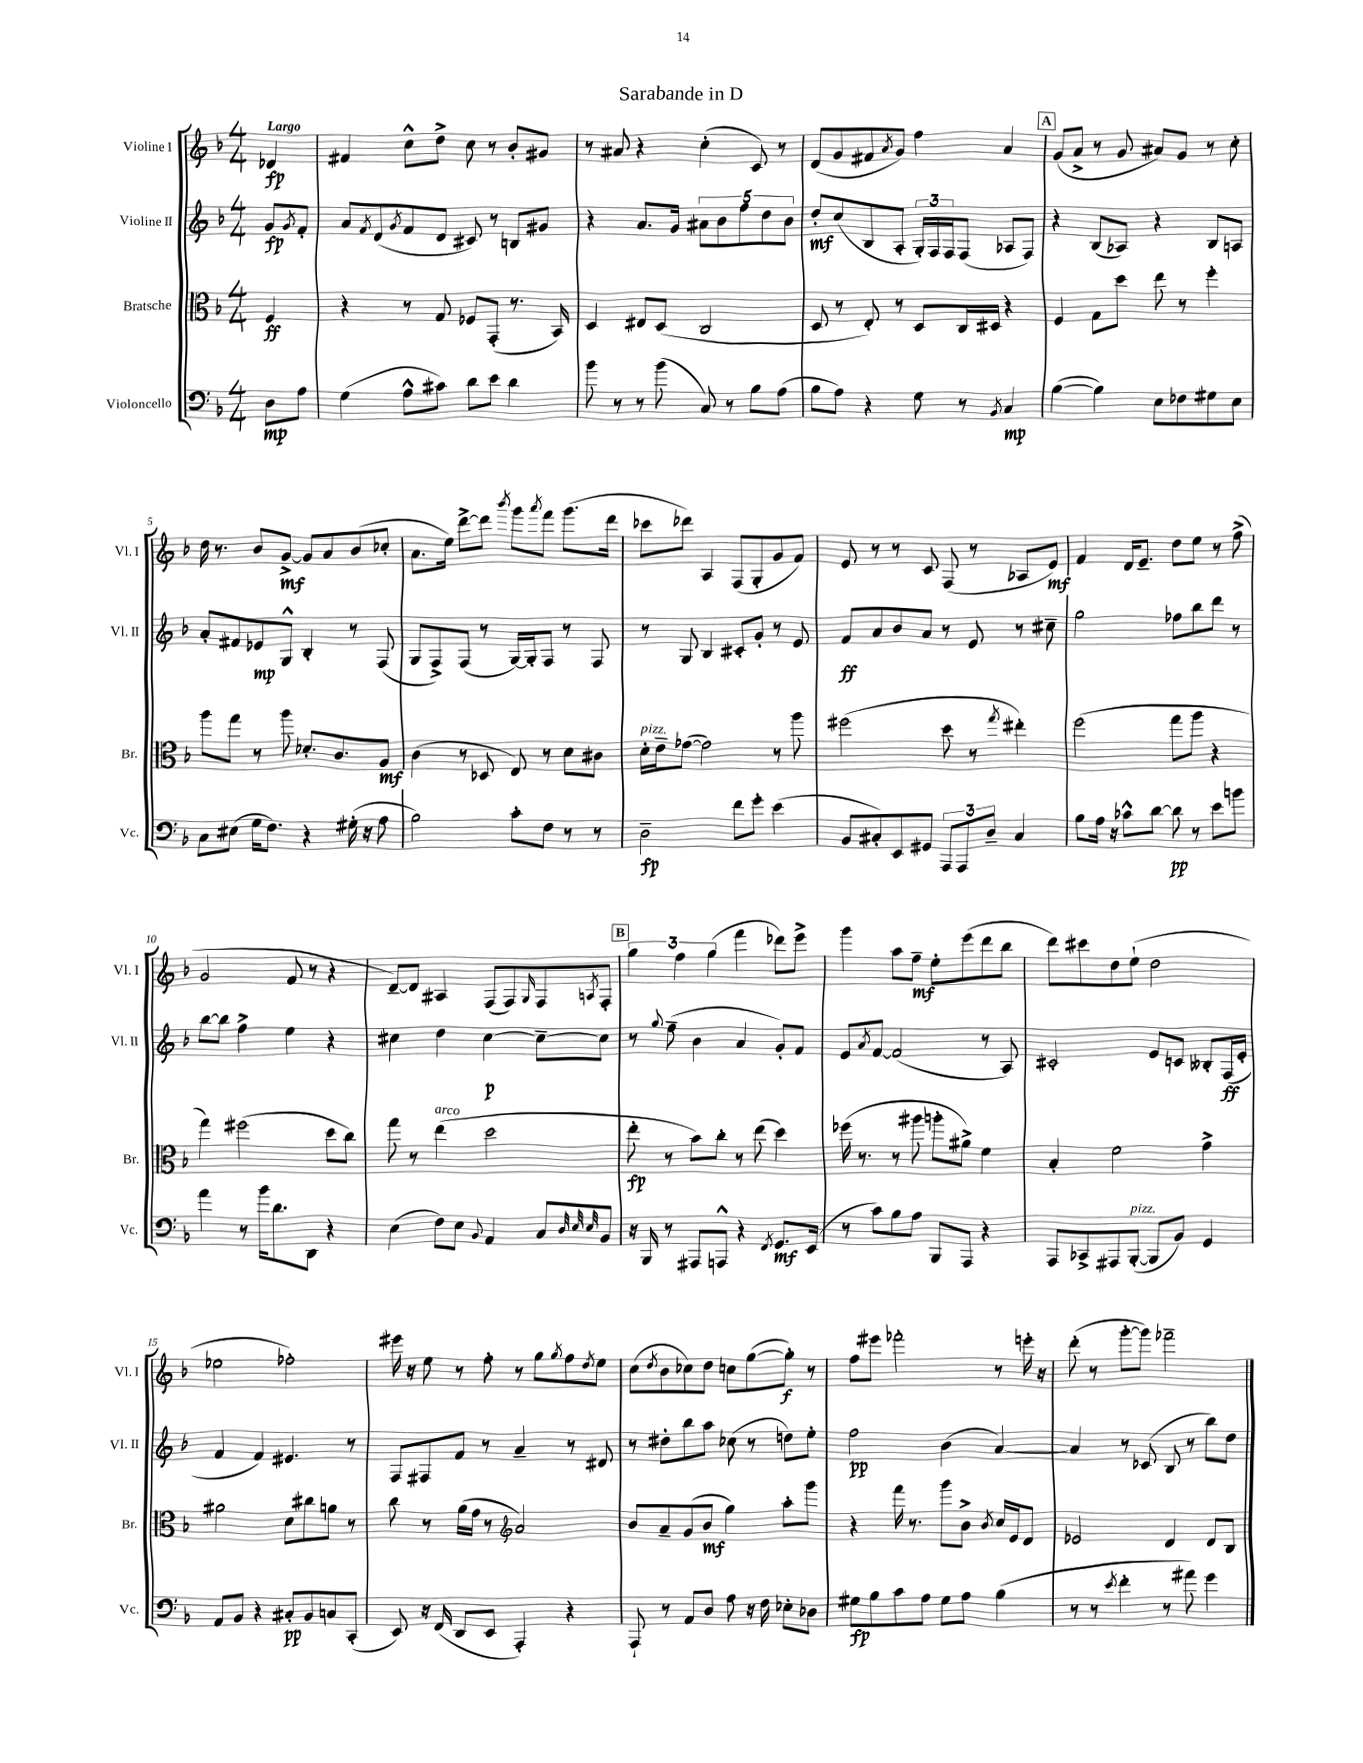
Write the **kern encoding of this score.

**kern	**kern	**kern	**kern
*staff4	*staff3	*staff2	*staff1
*clefF4	*clefC3	*clefG2	*clefG2
*k[b-]	*k[b-]	*k[b-]	*k[b-]
*M4/4	*M4/4	*M4/4	*M4/4
8D\L	4F/	8g/L	4d-/
.	.	8qg/	.
8A\J	.	8f'/J	.
=	=	=	=
(4G\	4r	8a/L	4f#/
.	.	8qf/	.
.	.	(8d/	.
.	.	8qg/	.
8A^^\L	8r	8f/	8cc^^\L
8c#\J)	8G/	8d/J	8dd^\J
8d\L	8F-/L	8c#/)	8cc\
8e\J	(8GG'/J	8r	8r
4d\	8.r	8B/L	8b-'/L
.	.	8g#/J	8g#/J
.	16BB-/)	.	.
=	=	=	=
8b-\	4D/	4r	8r
8r	.	.	8a#/
8r	8E#/L	8.a/L	4r
(8b-\	(8D/J	.	.
.	.	16g/Jk	.
8C/)	2C/	10a#\L	(4cc'\
.	.	10b-\	.
8r	.	.	.
.	.	10ff\	.
8B-\L	.	.	8c/)
.	.	10dd\	.
(8A\J	.	.	8r
.	.	10b-\J	.
=	=	=	=
8B-\L	8D/	8dd'/L	(8d/L
8A\J)	8r	(8cc/	8g/
4r	8E'/)	8B-/	8f#/
.	.	.	8qa/
.	8r	8A'/J	8g/J)
8G\	8D/L	24G'/LL)	4ff\
.	.	24F/	.
.	.	24F/J	.
8r	16C/L	(8F/J	.
.	16D#/JJ	.	.
8qBB-/	.	.	.
4C/	4r	8A-/L	4a/
.	.	8F/J)	.
=	=	=	=
([4B-\	4F/	4r	(8g/L
.	.	.	8a^/J
4B-\])	8G\L	(8B-/L	8r
.	8dd\J	8A-/J)	8g/
8E\L	8ee\	4r	8a#/L)
8F-\	8r	.	8g/J
8G#\	4ff'\	8B-/L	8r
8E\J	.	8A/J	8cc'\
=	=	=	=
8C\L	8aa\L	8a'/L	16dd\
.	.	.	8.r
(8E#\J	8gg\J	8f#/	.
16G\LK	8r	8e-/	8b-/L
8.F\J)	.	.	.
.	8aa\	8G^^/J	[8g^/J
4r	8.d-'/L	4B-'/	8g/]L
.	.	.	8a/
.	8.c/	.	.
(16G#'\	.	8r	(8b-/
16r	.	.	.
8A\	8A/J	(8F/	8cc-'/J
=	=	=	=
2B-\)	(4c\	8G/L	8.a\L
.	.	8F^/)	.
.	.	.	16ee\Jk)
.	8r	(8F/J	[8ddd^\L
.	8D-/	8r	8ddd\]J
.	.	.	8qbbb-/
8c'\L	8E/)	[16G/LL)	8ggg\L
.	.	16G'/]J	.
.	.	.	8qaaa/
8F\J	8r	8F/J	8fff\J
8r	8d\L	8r	(8.ggg\L
8r	8c#\J	8F/	.
.	.	.	16ddd\Jk
=	=	=	=
2D~\	16d'\LL	8r	8ccc-\L
.	16e~\J	.	.
.	([8g-\J	8G/	8ddd-\J)
.	2g-\])	4B-/	4A/
8f\L	.	8c#'/L	(8F/L
8g'\J	.	8g'/J	8G'/
(4e\	8r	8r	8g/
.	8aa\	8e/	8f/J)
=	=	=	=
8BB-/L	(2ff#\	8f/L	8e/
8C#'/)	.	8a/	8r
8EE/	.	8b-/	8r
8GG#/J	.	8a/J	8c/
12AAA/L	8dd\	8r	(8F/
12AAA/	.	.	.
.	8r	8e/	8r
12D~/J	.	.	.
.	8qgg/	.	.
4C#/	4ee#'\)	8r	8A-/L
.	.	8cc#~\	8e/J)
=	=	=	=
8B-\L	(2ff\	2gg\	4f/
16A\Jk	.	.	.
16r	.	.	.
8c-^^\L	.	.	16d/LK
.	.	.	8.e~/J
[8d\J	.	.	.
8d\]	8gg\L	8ff-\L	8dd\L
8r	8aa\J	8bb-\	8ee\J
8e\L	4r	8ddd\J	8r
8b\J	.	8r	(8ff^\
=	=	=	=
4a\	4gg\)	[8bb-\L	2g/
.	.	8bb-\]J	.
8r	(2ff#\	4ff^\	.
16b-\LK	.	.	.
8.d\	.	.	.
.	.	4ee\	8f/
8DD\J	.	.	8r
4r	8dd\L	4r	4r
.	8cc\J)	.	.
=	=	=	=
(4E\	8gg\	4cc#\	[8d~/L)
.	8r	.	8d/]J
8F\L)	(4ee\	4dd\	4A#/
8E\J	.	.	.
8qqBB-/	.	.	.
4AA/	2dd\	[4cc#\	(8F/L
.	.	.	8F/)
.	.	.	16qqG/
8C/L	.	8cc#~\_L	8F/
32qqD/	.	.	.
32qqE/	.	.	.
32qqE/	.	.	8qA/
8BB-/J	.	8cc#\]J	8F'/J
=	=	=	=
16r	8ee'\	8r	6gg\
16BBB-/	.	.	.
.	.	8qqgg/	.
8r	8r	(8ff~\	.
.	.	.	6ff\
8AAA#/L	8b-\L)	4b-\	.
.	.	.	(6gg\
8AAA^^/J	8cc'\J	.	.
4r	8r	4a/	4fff\
.	(8ee\	.	.
8qFF/	.	.	.
8.GG/L	4dd\)	8g'/L)	8ddd-\L)
.	.	8f/J	8eee^\J
(16EE/Jk	.	.	.
=	=	=	=
8r	(16ff-\	8e/L	4ggg\
.	8.r	.	.
.	.	8qa/	.
8c\L)	.	[8f/J	.
8B-\	8r	(2f/]	8aa\L
8A\J	8aa#\	.	8ff~\J
8BBB-/L	8aa'\L	.	8ee'\L
8AAA/J	8a#^\J)	.	(8eee\
4r	4f\	8r	8ddd\
.	.	8A/)	8bb-\J
=	=	=	=
8AAA/L	4B-'/	2c#'/	8ddd\L)
8CC-^/	.	.	8ccc#\
8AAA#/	2f\	.	8dd\
([8BBB-'/J	.	.	(8ee`\J
8BBB-/]L	.	8e/L	2dd\
8BB-/J)	.	8c/J	.
4GG/	4g^\	8B--'/L	.
.	.	(16F/L	.
.	.	16e'/JJ	.
=	=	=	=
8AA/L	2a#\	4f/	2ee-\
8BB-/J	.	.	.
4r	.	4f/)	.
8C#'/L	8d\L	4.e#/	2ff-'\)
8BB-/	8cc#\	.	.
8C/	8a\J	.	.
(8CC'/J	8r	8r	.
=	=	=	=
8EE/)	8cc\	8F/L	16eee#\
.	.	.	16r
16r	8r	8F#/	8ee\
(16FF/	.	.	.
8DD/L	(16a\LL	8f/J	8r
.	16g\JJ	.	.
8EE/J	8r	8r	8ff'\
*	*clefG2	*	*
4AAA'/)	2a/)	4a~/	8r
.	.	.	8gg\L
.	.	.	8qgg/
4r	.	8r	8ff\
.	.	.	8qdd/
.	.	8d#/	8ee\J
=	=	=	=
8AAA`/	8b-/L	8r	(8cc\L
.	.	.	8qdd/
8r	8a~/	8dd#'\L	8b-\
8AA/L	(8g/	8bb-\	8cc-\)
8D/J	8b-/J	8aa\J	8dd\J
8A\	4gg\)	(8cc-\	8cc\L
16r	.	8r	([8gg\
16F\	.	.	.
8E-'\L	8aa'\L	8dd\L)	8gg'\]J)
8D-\J	8ggg\J	8ee'\J	8r
=	=	=	=
8G#\L	4r	2ff\	8ff\L
8B-\	.	.	8eee#\J
8c\	16fff\	.	2fff-'\
.	8.r	.	.
8A\J	.	.	.
8G#\L	8ggg\L	(4b-\	.
8A\J	8b-^\J	.	.
.	8qb-/	.	.
(4B-\	16cc/LL	[4a/)	8r
.	16e/J	.	.
.	8d/J	.	16eee'\
.	.	.	16r
=	=	=	=
8r	2e-/	4a/]	(8ddd'\
8r	.	.	8r
8qe/	.	.	.
4f'\	.	8r	[8ggg'\L
.	.	(8c-/	8ggg\]J)
8r	4d/	8B-/	2fff-~\
8a#\)	.	8r	.
4g\	8d/L	8bb-\L)	.
.	8B-/J	8dd\J	.
==	==	==	==
*-	*-	*-	*-
